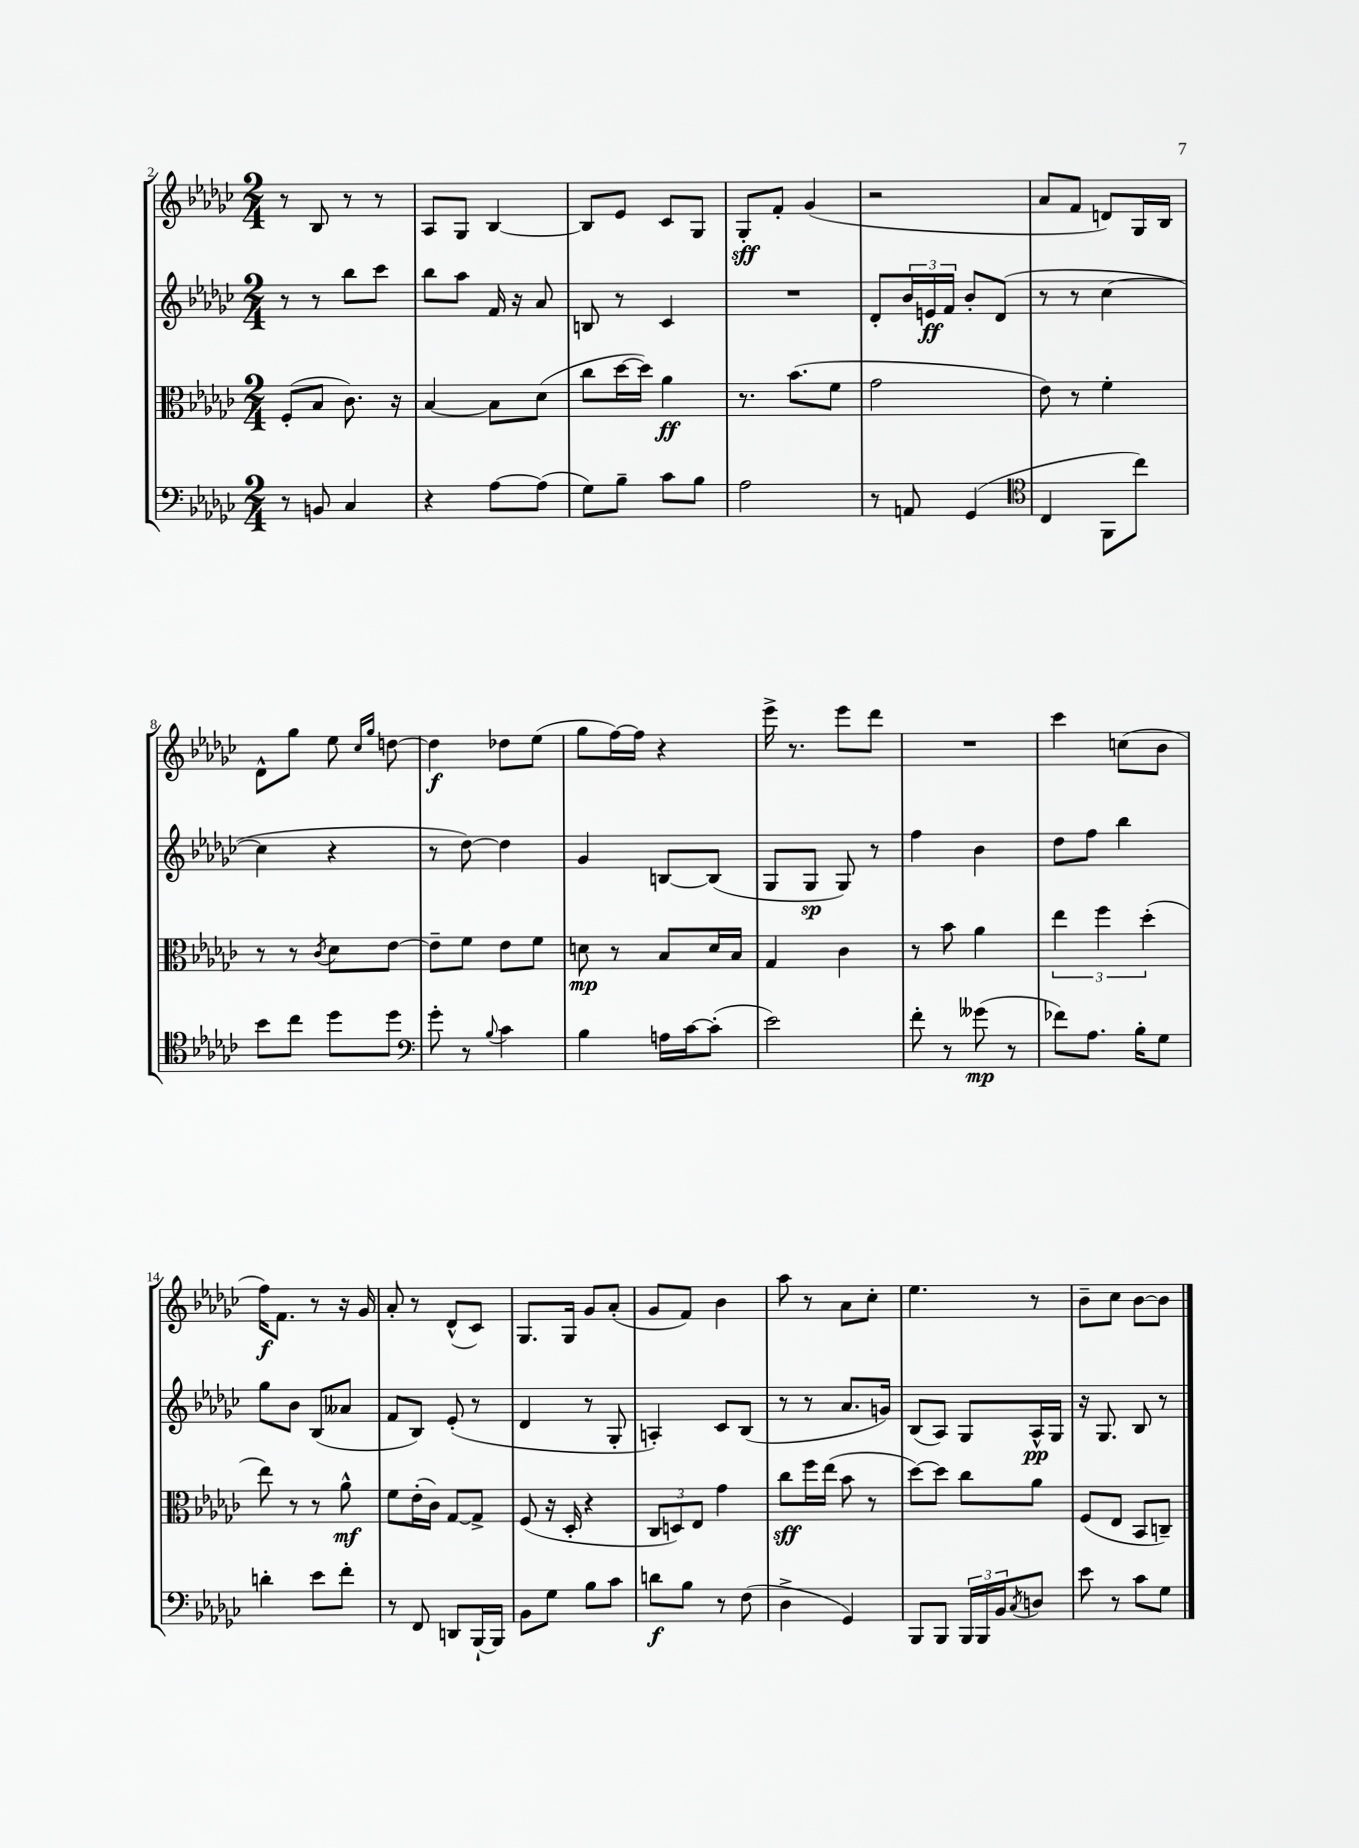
<<
\new StaffGroup <<
\new Staff = "s0" {
    \clef treble \key ges \major \numericTimeSignature \time 2/4
    r8 bes8 r8 r8 |
    aes8 ges8 bes4~ |
    bes8 ees'8 ces'8 ges8 |
    ges8-.\sff f'8-. ges'4( |
    r2 |
    aes'8 f'8 d'8) ges16 bes16 |
    des'8-^ ges''8 ees''8 \grace { ces''16 ges''16 } d''8~ |
    d''4\f des''8 ees''8( |
    ges''8 f''16~) f''16 r4 |
    ees'''16-> r8. ees'''8 des'''8 |
    R2 |
    ces'''4 c''8( bes'8 |
    f''16\f) f'8. r8 r16 ges'16 |
    aes'8-. r8 des'8-^( ces'8) |
    ges8. ges16 ges'8 aes'8-.( |
    ges'8 f'8) bes'4 |
    aes''8 r8 aes'8 ces''8-. |
    ees''4. r8 |
    bes'8-- ces''8 bes'8~ bes'8 \bar "|." |
}
\new Staff = "s1" {
    \clef treble \key ges \major \numericTimeSignature \time 2/4
    r8 r8 bes''8 ces'''8 |
    bes''8 aes''8 f'16 r16 aes'8 |
    b8 r8 ces'4 |
    R2 |
    des'8-. \tuplet 3/2 { bes'16 e'16\ff f'16 } bes'8-. des'8( |
    r8 r8 ces''4~ |
    ces''4 r4 |
    r8 des''8~) des''4 |
    ges'4 b8~ b8( |
    ges8 ges8\sp ges8) r8 |
    f''4 bes'4 |
    des''8 f''8 bes''4 |
    ges''8 bes'8 bes8( aeses'8 |
    f'8 bes8) ees'8-.( r8 |
    des'4 r8 ges8-. |
    a4-.) ces'8 bes8( |
    r8 r8 aes'8. g'16) |
    bes8( aes8) ges8 aes16-^\pp ges16 |
    r16 ges8. bes8 r8 \bar "|." |
}
\new Staff = "s2" {
    \clef alto \key ges \major \numericTimeSignature \time 2/4
    f8-.( bes8 ces'8.) r16 |
    bes4~ bes8 des'8( |
    ces''8 des''16~ des''16) aes'4\ff |
    r8. bes'8.( f'8 |
    ges'2 |
    ees'8) r8 f'4-. |
    r8 r8 \acciaccatura { ces'8 } des'8 ees'8~ |
    ees'8-- f'8 ees'8 f'8 |
    d'8\mp r8 bes8 d'16 bes16 |
    ges4 ces'4 |
    r8 bes'8 aes'4 |
    \tuplet 3/2 { ees''4 f''4 des''4-.( } |
    ees''8) r8 r8 aes'8-^\mf |
    f'8 ees'16-.( ces'16) ges8~ ges8-> |
    f8( r16 des16-. r4 |
    \tuplet 3/2 { ces8 d8) ees8 } ges'4 |
    ces''8\sff f''16 ees''16( bes'8 r8 |
    des''8~) des''8 ces''8 aes'8 |
    f8( ees8 bes,8 c8--) \bar "|." |
}
\new Staff = "s3" {
    \clef bass \key ges \major \numericTimeSignature \time 2/4
    r8 b,8 ces4 |
    r4 aes8~ aes8( |
    ges8) bes8-- ces'8 bes8 |
    aes2 |
    r8 a,8 ges,4( |
    \clef tenor ces4 f,8 ces''8) |
    bes'8 ces''8 des''8 des''8 |
    \clef bass ges'8-. r8 \appoggiatura { bes8 } ces'4 |
    bes4 a16 ces'16~ ces'8-.( |
    ees'2) |
    f'8-. r8 geses'8\mp( r8 |
    fes'8) aes8. bes16-. ges8 |
    d'4-. ees'8 f'8-. |
    r8 f,8 d,8 bes,,16~-! bes,,16 |
    bes,8 ges8 bes8 ces'8 |
    d'8\f bes8 r8 f8( |
    des4-> ges,4) |
    bes,,8 bes,,8 \tuplet 3/2 { bes,,16 bes,,16 bes,16 } \acciaccatura { ces8 } d8 |
    ees'8 r8 ces'8 ges8 \bar "|." |
}
>>
>>
\layout { \context { \Score currentBarNumber = #2 } }
